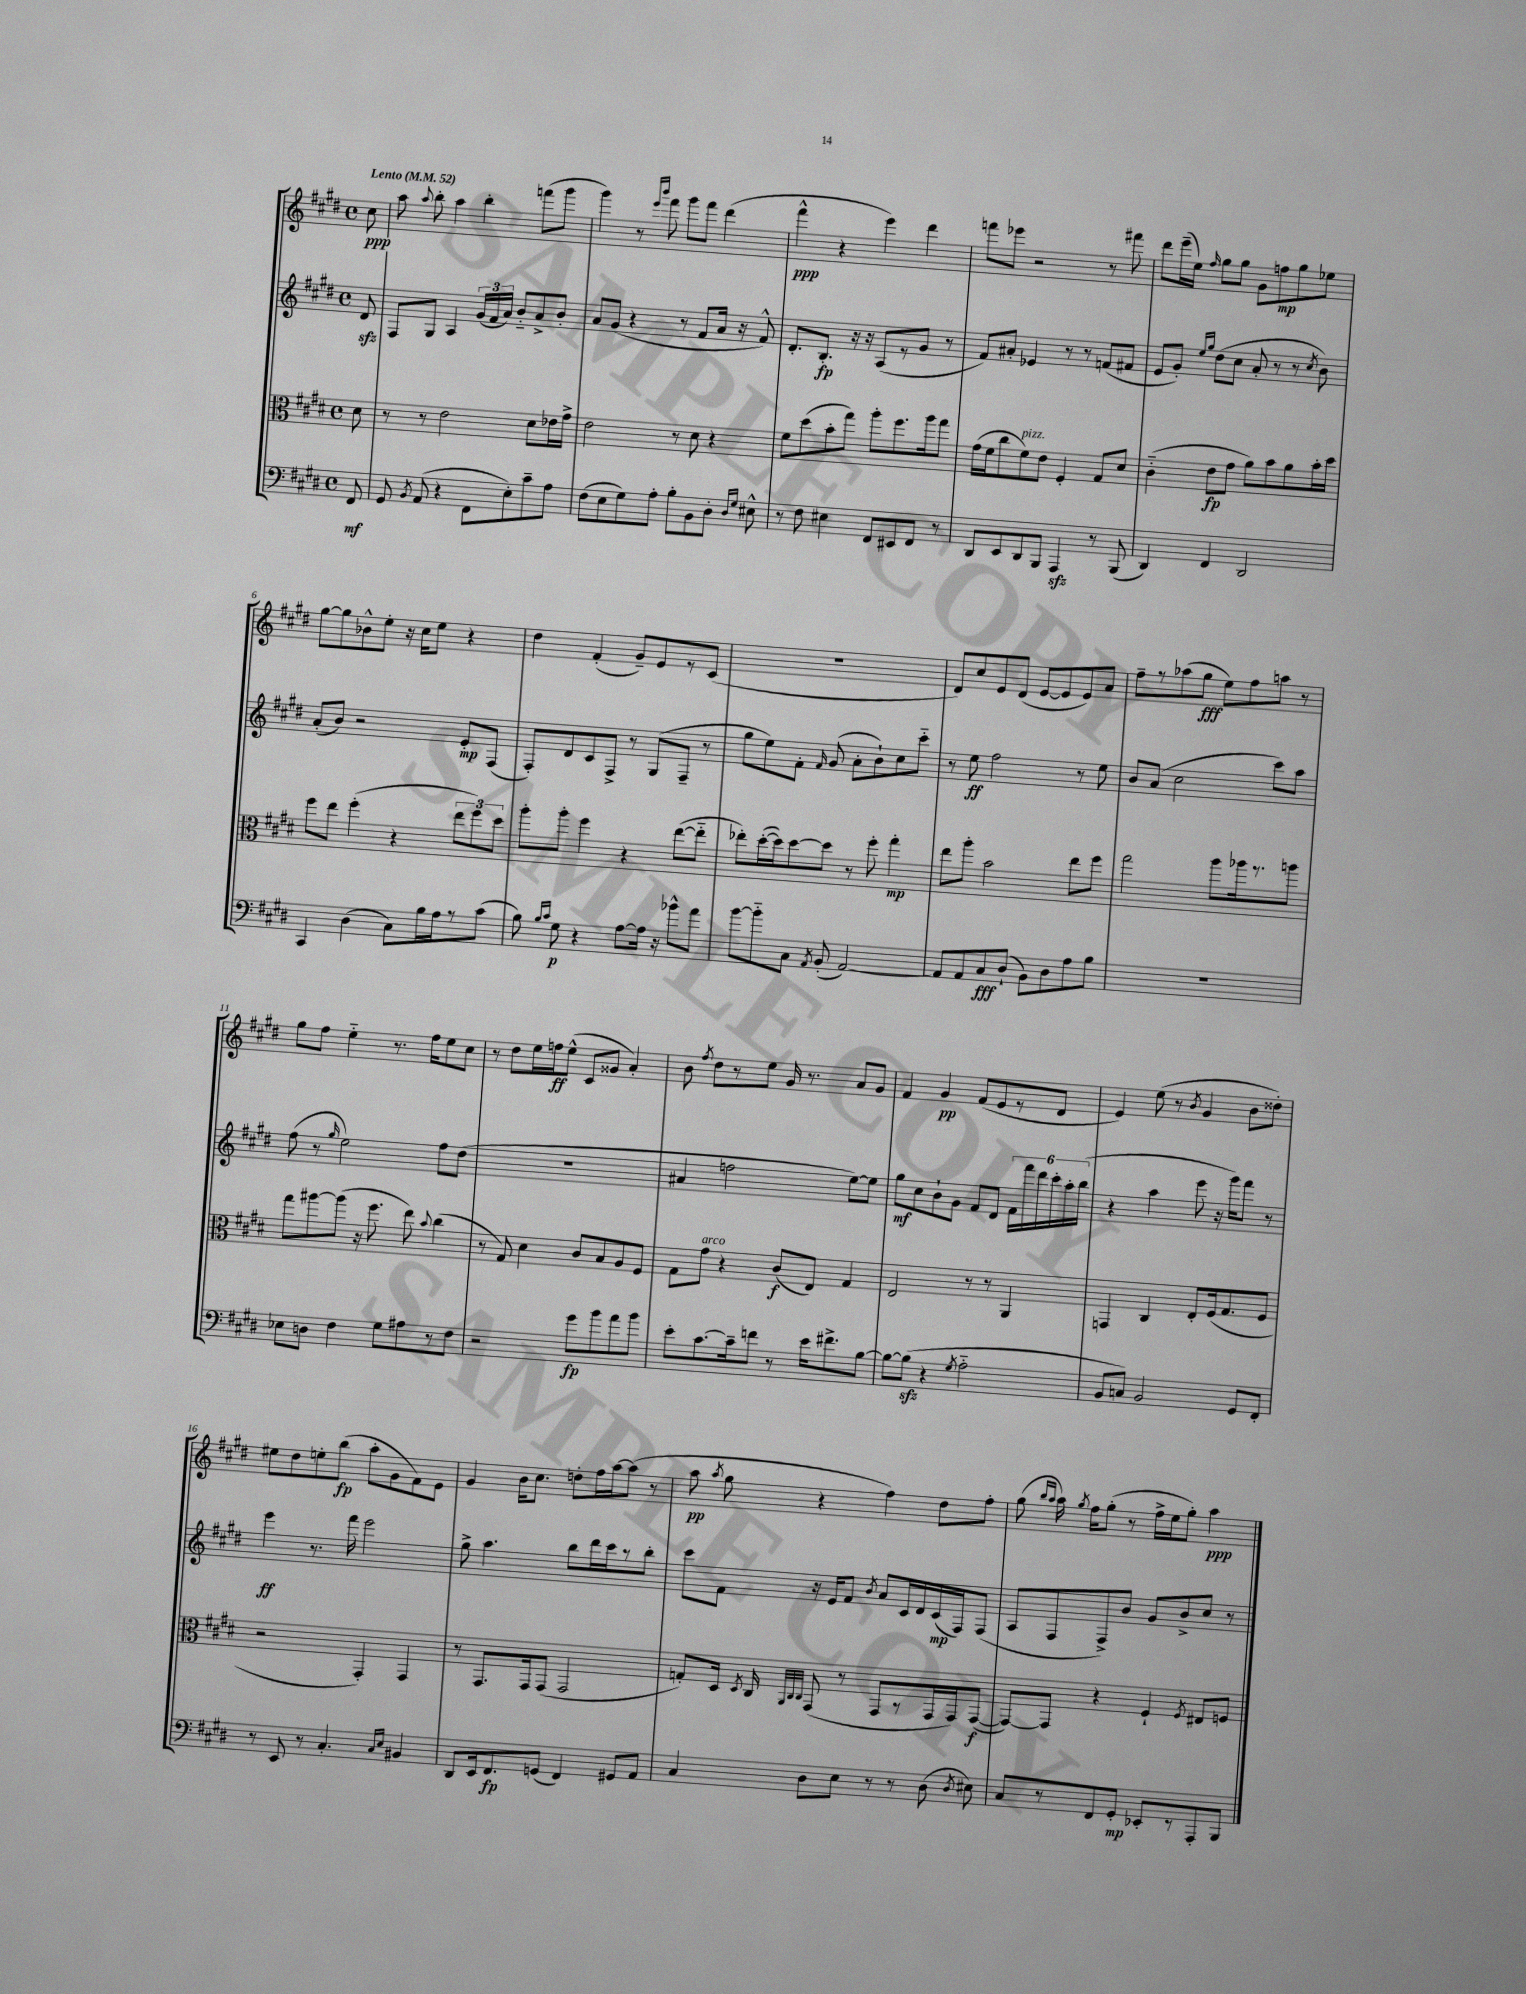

**kern	**dynam	**kern	**dynam	**kern	**dynam	**kern	**dynam
*part4	*part4	*part3	*part3	*part2	*part2	*part1	*part1
*staff4	*staff4	*staff3	*staff3	*staff2	*staff2	*staff1	*staff1
*clefF4	*	*clefC3	*	*clefG2	*	*clefG2	*
*k[f#c#g#d#]	*	*k[f#c#g#d#]	*	*k[f#c#g#d#]	*	*k[f#c#g#d#]	*
*M4/4	*	*M4/4	*	*M4/4	*	*M4/4	*
*met(c)	*	*met(c)	*	*met(c)	*	*met(c)	*
*MM52	*	*MM52	*	*MM52	*	*MM52	*
=	=	=	=	=	=	=	=
!	!	!	!	!	!	!LO:TX:a:B:t=Lento	!
8FF#/	mf	8d#\	.	8d#zz/	.	8cc#\	ppp
=1	=1	=1	=1	=1	=1	=1	=1
8GG#/	.	8r	.	8F#/L	.	8aa\	.
8qBB/	.	.	.	.	.	8qqaa/	.
(8AA/	.	8r	.	8G#/J	.	8bb'\	.
4r	.	2e\	.	4A/	.	4aa\	.
8FF#\L	.	.	.	(24g#/LL	.	4bb'\	.
.	.	.	.	24f#/	.	.	.
.	.	.	.	24a/JJ)	.	.	.
8E'\)	.	.	.	8b/L	.	.	.
8c#~\	.	8d#\L	.	8a^/	.	(8fffn\L	.
8A\J	.	16e-X\L	.	8b'/J	.	8ggg#\J	.
.	.	16g#^\JJ	.	.	.	.	.
=2	=2	=2	=2	=2	=2	=2	=2
(8F#\L	.	2e\	.	8a/L	.	4ggg#\)	.
8E\	.	.	.	(8g#/J	.	.	.
8G#\)	.	.	.	4r	.	8r	.
.	.	.	.	.	.	16qqeee/LL	.
.	.	.	.	.	.	16qqbbb/JJ	.
8A'\J	.	.	.	.	.	8fff#\	.
8B'\L	.	8r	.	8r	.	8ggg#\L	.
8BB\	.	8d#\	.	8f#/L	.	8fff#\J	.
8D#'\J	.	4r	.	16a/Jk	.	(4ddd#\	.
.	.	.	.	16r	.	.	.
16qqD#/LL	.	.	.	.	.	.	.
16qqG#/JJ	.	.	.	.	.	.	.
8E#X^^\	.	.	.	8f#^^/)	.	.	.
=3	=3	=3	=3	=3	=3	=3	=3
8r	.	8f#\L	.	8.d#'/L	.	4fff#^^\	ppp
8F#\	.	(8dd#\	.	.	.	.	.
.	.	.	.	8.B'/J	fp	.	.
4E#X\	.	8b'\	.	.	.	4r	.
.	.	8gg#\J)	.	16r	.	.	.
.	.	.	.	16r	.	.	.
8FF#/L	.	8aa'\L	.	(8A/L	.	4eee\)	.
8EE#X/	.	8.ff#\	.	8r	.	.	.
8FF#/J	.	.	.	8g#/J	.	4ddd#\	.
.	.	16aa\k	.	.	.	.	.
8r	.	8gg#\J	.	8r	.	.	.
=4	=4	=4	=4	=4	=4	=4	=4
8DD#/L	.	(16g#\LL	.	8f#/L)	.	8fffn\L	.
.	.	16f#\J	.	.	.	.	.
8EE/	.	8cc#\	.	8a#X'/J	.	8eee-X\J	.
!	!	!LO:TX:a:i:t=pizz.	!	!	!	!	!
8DD#/	.	8f#\)	.	4e-X/	.	2r	.
8BBB/J	.	8e\J	.	.	.	.	.
4AAAzz/	.	4F#'/	.	8r	.	.	.
.	.	.	.	8r	.	.	.
8r	.	8G#/L	.	(8fn/L	.	8r	.
(8BBB/	.	8d#/J	.	8f#X/J	.	8fff#X\	.
=5	=5	=5	=5	=5	=5	=5	=5
4DD#/)	.	(4c#\	.	8e/L	.	8ddd#\L	.
.	.	.	.	8g#'/J)	.	(16eee~\L	.
.	.	.	.	.	.	16ee\JJ)	.
.	.	.	.	16qqee/LL	.	.	.
.	.	.	.	16qqgg#/JJ	.	16qqff#/	.
4FF#/	.	8e\L	fp	(8dd#\L	.	8gg#\L	.
.	.	8g#\J	.	8cc#\J	.	8gg#\J	.
2DD#/	.	8a\L)	.	8a'/	.	8g#\L	.
.	.	8b\	.	8r	.	8ffn\	mp
.	.	8a\	.	8r	.	8gg#\	.
.	.	.	.	8qcc#/	.	.	.
.	.	16b'\L	.	8b\)	.	8ee-X\J	.
.	.	16dd#\JJ	.	.	.	.	.
!!LO:LB:g=z
=6	=6	=6	=6	=6	=6	=6	=6
4CC#/	.	8ff#\L	.	(8a'/L	.	[8gg#\L	.
.	.	8ee\J	.	8b/J)	.	8gg#\]	.
(4D#\	.	(4ff#'\	.	2r	.	8b-X^^\	.
.	.	.	.	.	.	8ee'\J	.
8C#\L)	.	4r	.	.	.	16r	.
.	.	.	.	.	.	16cc#\KL	.
16B\L	.	.	.	.	.	8ee\J	.
16A\J	.	.	.	.	.	.	.
8r	.	12ee\L	.	8e'/L	mp	4r	.
.	.	12ff#\)	.	.	.	.	.
(8c#\J	.	.	.	(8F#/J	.	.	.
.	.	12dd#\J	.	.	.	.	.
=7	=7	=7	=7	=7	=7	=7	=7
8B\)	.	8aa'\L	.	8F#'/L)	.	4dd#\	.
16qqB/LL	.	.	.	.	.	.	.
16qqc#/JJ	.	.	.	.	.	.	.
8G#\	p	8aa'\J	.	8d#/	.	.	.
4r	.	4ff#\	.	8c#/	.	(4f#'/	.
.	.	.	.	8F#^/J	.	.	.
[8A\L	.	4r	.	8r	.	8g#~/L)	.
16A\Jk]	.	.	.	(8G#/L	.	8e/	.
16r	.	.	.	.	.	.	.
8b-X^^\L	.	([8ee\L	.	8F#~/J	.	8r	.
8a\J	.	8ee\J]	.	8r	.	(8c#/J	.
=8	=8	=8	=8	=8	=8	=8	=8
[8b\L	.	8ee-X'\L)	.	8gg#\L	.	1r	.
8b\]	.	([16dd#'\L	.	8ee\)	.	.	.
.	.	16dd#\J])	.	.	.	.	.
8C#\J	.	[8dd#\	.	8f#'\J	.	.	.
8qAA/	.	.	.	16qqf#/	.	.	.
(8BB'/	.	8dd#\J]	.	(8g#/	.	.	.
[2AA/)	.	8r	.	8a'\L	.	.	.
.	.	8ff#'\	.	8b`\)	.	.	.
.	.	4gg#'\	mp	8cc#\	.	.	.
.	.	.	.	8ccc#\J	.	.	.
=9	=9	=9	=9	=9	=9	=9	=9
8AA/L]	.	8ee\L	.	8r	.	8d#/L)	.
8AA/	.	8aa'\J	.	8ee\	ff	8cc#/	.
8C#/	fff	2b\	.	2ff#\	.	8e/	.
(8D#`/J	.	.	.	.	.	(8d#/J	.
8BB\L)	.	.	.	.	.	[8e/L	.
8D#\	.	.	.	.	.	8e/]	.
8A\	.	8ee\L	.	8r	.	8e/)	.
8B\J	.	8ff#\J	.	8ee\	.	8a/J	.
=10	=10	=10	=10	=10	=10	=10	=10
1r	.	2gg#\	.	8b/L	.	8ff#~\L	.
.	.	.	.	(8a/J	.	8r	.
.	.	.	.	2cc#\	.	(8aa-X\	.
.	.	.	.	.	.	8gg#\J	fff
.	.	8aa\L	.	.	.	8ee\L)	.
.	.	16aa-X\k	.	.	.	8ff#\	.
.	.	8.r	.	.	.	.	.
.	.	.	.	8ccc#\L)	.	8aan\J	.
.	.	8aan\J	.	8aa\J	.	8r	.
!!LO:LB:g=z
=11	=11	=11	=11	=11	=11	=11	=11
8E-X\L	.	8gg#\L	.	(8ff#\	.	8gg#\L	.
8Dn\J	.	[8aa#X\	.	8r	.	8ff#\J	.
.	.	.	.	16qqgg#/	.	.	.
4F#\	.	(8aa#\J]	.	2ee\)	.	4ee\	.
.	.	16r	.	.	.	.	.
.	.	8.ff#\	.	.	.	.	.
8G#\L	.	.	.	.	.	8.r	.
8A#X\	.	8ee\)	.	.	.	.	.
.	.	.	.	.	.	16ff#\KL	.
.	.	8qqb/	.	.	.	.	.
8r	.	(4cc#\	.	8ff#\L	.	8ee\	.
8F#\J	.	.	.	(8dd#\J	.	8cc#\J	.
=12	=12	=12	=12	=12	=12	=12	=12
2r	.	8r	.	1r	.	8r	.
.	.	8G#/)	.	.	.	8dd#\L	.
.	.	4d#\	.	.	.	16ee\L	.
.	.	.	.	.	.	16ffn\J	ff
.	.	.	.	.	.	(8ee^^\J	.
8g#\L	fp	8c#/L	.	.	.	8c#/L	.
8b\	.	8B/	.	.	.	8g##X/J	.
8a\	.	8A/	.	.	.	4a'/)	.
8b\J	.	8F#/J	.	.	.	.	.
=13	=13	=13	=13	=13	=13	=13	=13
8e'\L	.	8G#\L	.	4a#X/	.	8b\	.
.	.	.	.	.	.	8qff#/	.
!	!	!LO:TX:a:i:t=arco	!	!	!	!	!
[8.c#\	.	8g#\J	.	.	.	8dd#\L	.
.	.	4r	.	2ffn\	.	8r	.
16c#~\k]	.	.	.	.	.	.	.
8fn\J	.	.	.	.	.	8ee\J	.
8r	.	(8c#/L	f	.	.	16g#/	.
.	.	.	.	.	.	8.r	.
16e\KL	.	8E/J)	.	.	.	.	.
8.f#X^\	.	.	.	.	.	.	.
.	.	4G#/	.	[8ee\L)	.	8a/L	.
[8B\J	.	.	.	8ee\J]	.	8g#/J	.
=14	=14	=14	=14	=14	=14	=14	=14
8B\L_	.	2E/	.	8gg#\L	mf	4f#/	.
(8Bzz\J]	.	.	.	8cc#\	.	.	.
4r	.	.	.	8b`\	.	4g#/	pp
.	.	.	.	8g#\J	.	.	.
8qG#/	.	.	.	.	.	.	.
2A\	.	8r	.	8f#/L	.	(8f#/L	.
.	.	8r	.	8d#/J	.	8e/	.
.	.	4AA/	.	24f#\LL	.	8r	.
.	.	.	.	24fff#\	.	.	.
.	.	.	.	24ddd#\	.	.	.
.	.	.	.	24ccc#'\	.	8d#/J	.
.	.	.	.	24aa'\	.	.	.
.	.	.	.	(24bb\JJ	.	.	.
=15	=15	=15	=15	=15	=15	=15	=15
8BB/L	.	4GGn/	.	4r	.	4e/)	.
8Cn/J)	.	.	.	.	.	.	.
2BB/	.	4C#/	.	4aa\	.	(8ee\	.
.	.	.	.	.	.	8r	.
.	.	.	.	.	.	8qb/	.
.	.	8E'/L	.	8eee\	.	4g#/	.
.	.	(16F#/k	.	16r	.	.	.
.	.	8.G#/	.	16ggg#\KL)	.	.	.
8GG#/L	.	.	.	8fff#\J	.	8b\L	.
8FF#'/J	.	8F#/J	.	8r	.	8dd##X'\J)	.
!!LO:LB:g=z
=16	=16	=16	=16	=16	=16	=16	=16
8r	.	2r	.	4eee\	ff	8ee#X\L	.
8EE/	.	.	.	.	.	8dd#\	.
8r	.	.	.	8.r	.	8een'\	.
4.C#'/	.	.	.	.	.	(8bb\J	fp
.	.	.	.	16fff#\	.	.	.
.	.	4GG#'/)	.	2eee\	.	8aa'\L	.
.	.	.	.	.	.	8g#\	.
16qqC#/LL	.	.	.	.	.	.	.
16qqE/JJ	.	.	.	.	.	.	.
4BB#X/	.	4GG#/	.	.	.	8f#\)	.
.	.	.	.	.	.	8e\J	.
=17	=17	=17	=17	=17	=17	=17	=17
8DD#/L	.	8r	.	8gg#^\	.	4g#/	.
16EE/k	.	8.GG#/L	.	4.aa\	.	.	.
8.FF#/	fp	.	.	.	.	.	.
.	.	.	.	.	.	16b\KL	.
.	.	16GG#/k	.	.	.	8.cc#\J	.
(8GGn/J	.	(8GG#/J	.	.	.	.	.
4FF#/)	.	2GG#/	.	8bb\L	.	8ddn'\L	.
.	.	.	.	16ddd#\L	.	16ff#\L	.
.	.	.	.	16ccc#\J	.	[16aa\J	.
8GG#X/L	.	.	.	8r	.	(8aa\J]	.
8AA/J	.	.	.	8bb'\J	.	8r	.
=18	=18	=18	=18	=18	=18	=18	=18
4C#/	.	8Gn'/L)	.	8ccc#\L	.	8aa\	pp
.	.	.	.	.	.	8qaa/	.
.	.	16D#/Jk	.	8f#\J	.	8gg#\	.
.	.	8qD#/	.	.	.	.	.
.	.	16C#/	.	.	.	.	.
.	.	32qqAA/LLL	.	.	.	.	.
.	.	32qqC#/	.	.	.	.	.
.	.	32qqC#/JJJ	.	.	.	.	.
8D#\L	.	(8GG#/	.	16r	.	4r	.
.	.	.	.	16e/KL	.	.	.
8E\J	.	8r	.	8f#/J	.	.	.
.	.	.	.	8qb/	.	.	.
8r	.	8GG#/L	.	8a/L	.	4ff#\)	.
8r	.	8r	.	16c#/L	.	.	.
.	.	.	.	16d#/	.	.	.
(8D#\	.	16GG#/L	.	(16c#/	mp	8dd#\L	.
.	.	16GG#/J)	.	16F#/J)	.	.	.
8qD#/	.	.	.	.	.	.	.
8E#X\)	.	([8GG#/J	f	(8F#/J	.	8ff#'\J	.
=19	=19	=19	=19	=19	=19	=19	=19
8C#/L	.	8GG#/L_)	.	8A/L	.	(8gg#\	.
.	.	.	.	.	.	16qqbb/LL	.
.	.	.	.	.	.	16qqaa/JJ	.
8r	.	8GG#/J]	.	8F#/	.	16aa\)	.
.	.	.	.	.	.	8qgg#/	.
.	.	.	.	.	.	16ff#\KL	.
8FF#/	.	4r	.	8F#^/)	.	(8gg#'\J	.
8GG#'/J	mp	.	.	8b/J	.	8r	.
8EE-X'/L	.	4F#`/	.	8g#/L	.	16ff#^\LL	.
.	.	.	.	.	.	16ee\J	.
8r	.	.	.	8b^/	.	8gg#'\J)	.
.	.	8qF#/	.	.	.	.	.
8AAA'/	.	8E#X/L	.	8cc#/J	.	4aa\	ppp
8BBB/J	.	8Fn/J	.	8r	.	.	.
==	==	==	==	==	==	==	==
*-	*-	*-	*-	*-	*-	*-	*-
